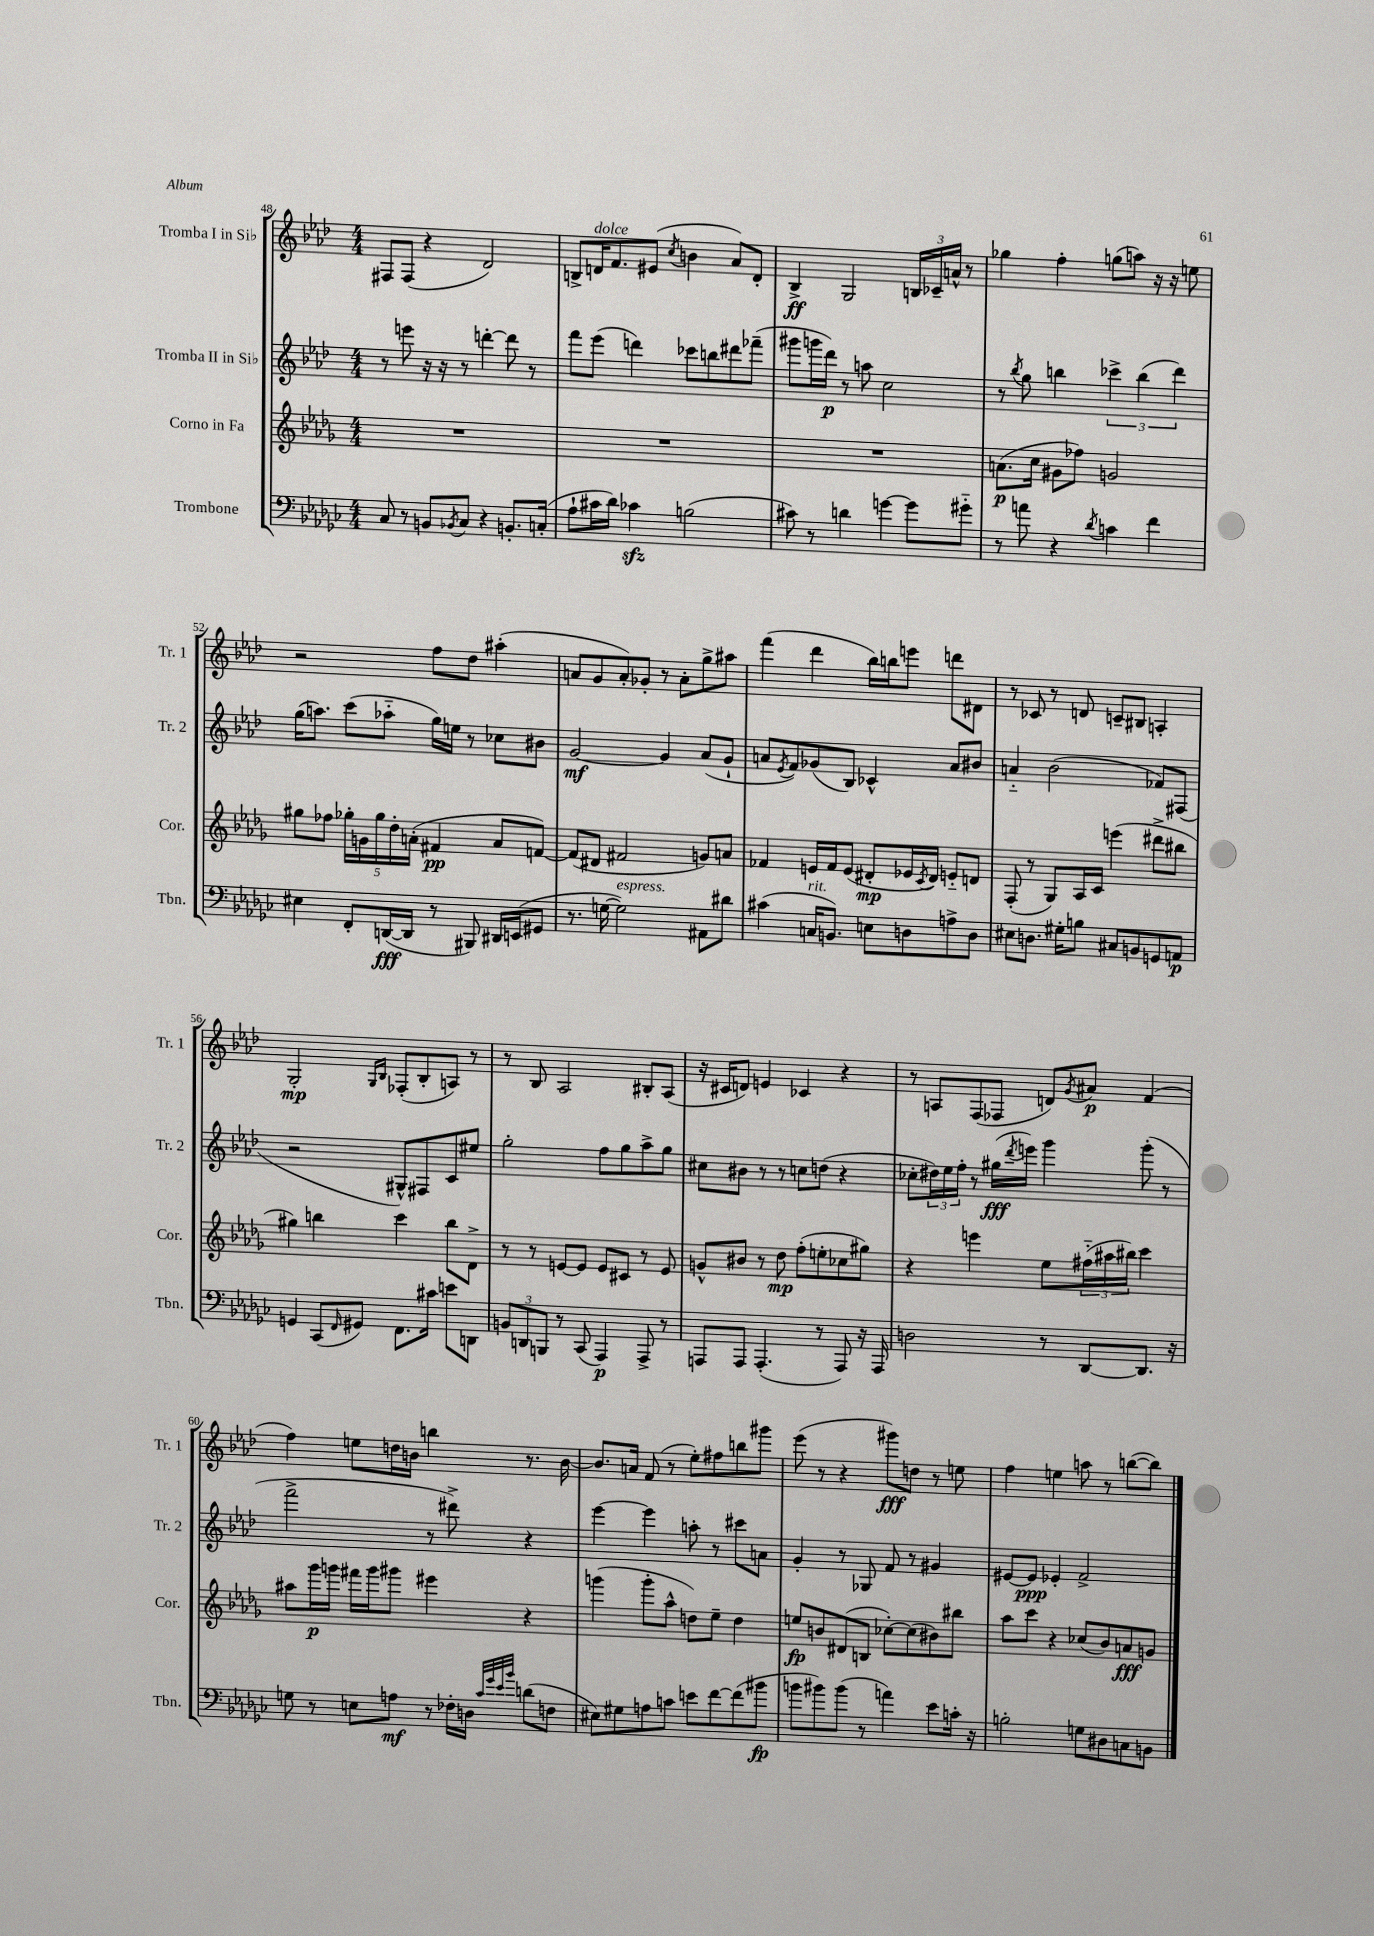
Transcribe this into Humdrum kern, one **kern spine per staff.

**kern	**kern	**kern	**kern
*staff4	*staff3	*staff2	*staff1
*clefF4	*clefG2	*clefG2	*clefG2
*k[b-e-a-d-g-c-]	*k[b-e-a-d-g-]	*k[b-e-a-d-]	*k[b-e-a-d-]
*M4/4	*M4/4	*M4/4	*M4/4
8C-	1r	8r	8F#
8r	.	8eee	(8F#
8BB	.	16r	4r
.	.	16r	.
8qBB-	.	.	.
8C-	.	8r	.
4r	.	[4ddd'	2d-)
8.BB'	.	8ddd]	.
.	.	8r	.
(16C'	.	.	.
=	=	=	=
8A-`	1r	8fff	8B^
16c#	.	(8eee-	16d
16d-)	.	.	8.f
4c-	.	4ddd)	.
.	.	.	(8e#
.	.	.	8qcc
(2B	.	8ccc-	4b
.	.	8bb	.
.	.	8ddd#	8a-)
.	.	(8fff-~	8d'
=	=	=	=
8c#)	1r	8ggg#	4B-^
8r	.	16ggg	.
.	.	16ddd-)	.
4d	.	8r	2G
.	.	8aa	.
[4g	.	2cc	.
8g]	.	.	24B
.	.	.	24c-~
.	.	.	24a^^
8g#'~	.	.	8r
=	=	=	=
8r	(8.a	8r	4gg-
.	.	8qbb-	.
8a	.	8gg	.
.	16cc	.	.
4r	8g#	4bb	4ff'
.	8ff-)	.	.
8qd-	.	.	.
4c	2g	6ccc-^	(8gg
.	.	.	8aa)
.	.	(6bb	.
4f	.	.	16r
.	.	.	16r
.	.	6ddd-)	.
.	.	.	8ee
=	=	=	=
4E#	8gg#	(16gg	2r
.	.	8.aa)	.
.	8ff-	.	.
8FF'	20gg-'	(8ccc	.
.	20g	.	.
.	20gg-	.	.
([16DD	.	8aa-'~	.
.	20dd-'	.	.
16DD]	.	.	.
.	(20a'	.	.
8r	4f#	16gg)	8ff
.	.	16ee	.
8BBB#)	.	8r	8dd-
16DD#	8a	8cc-	(4aa#'
(16EE	.	.	.
8GG#	[8f)	8b#	.
=	=	=	=
8.r	(8f]	[2g	8a
.	8d#	.	8g
[16G	.	.	.
2G])	2f#	.	8a')
.	.	.	8g-'
.	.	4g]	8r
.	.	.	8a'
8AA#	8g)	(8a-	8gg^
8d#	8a	8g`	8aa#
=	=	=	=
(4c#	4f-	8a	(4fff
.	.	8qe-	.
.	.	8f)	.
16C	16e	(8g-	4ddd-
8.BB)	16f-	.	.
.	(8e	8B-)	.
8E	8d#'	4c-^^	16bb-)
.	.	.	16bb
8D	16e-	.	8eee
.	8qc	.	.
.	16d#)	.	.
8A^	8e'~	8a	8ddd
8D	8d	8b#	8d#
=	=	=	=
8E#	(8F'	4a'~	8r
8.D	8r	.	8c-
.	8G-)	(2b-	8r
16G#'	.	.	.
8B	16A-	.	8d
.	16c	.	.
8C#	(4eee	.	8c~
8BB	.	.	8B#
8GG	8ddd#^	8f-)	4A'
8AA	8bb#	(8F#	.
=	=	=	=
4GG	4gg#)	2r	2G'
(8CC-	4bb	.	.
16qqFF	.	.	.
8GG#)	.	.	.
.	.	.	16qqG
.	.	.	16qqB-
8.FF	4ccc	8G#^^)	(8F-'
.	.	8F#	8B-'
16c#	.	.	.
8e	8bb	8c	8A)
8DD	8d-^	8ee#	8r
=	=	=	=
12BB	8r	2gg'	8r
12DD	.	.	.
.	8r	.	8B-
12BBB	.	.	.
8r	[8e	.	2A-
(8CC-	8e]	.	.
4AAA-)	8e	8ff	.
.	8c#	8gg	.
8AAA-^	8r	8aa-^	8B#'
8r	8e	8gg	(8A-
=	=	=	=
8AAA	8g^^	8cc#	16r
.	.	.	16c#
8AAA	8b#	8b#	8d)
(4.AAA'	8r	8r	4e
.	8dd-	8r	.
.	(8ff'	8cc	4c-
8r	8ee'	(8dd	.
8AAA)	8cc-	4r	4r
16r	8gg#)	.	.
16AAA	.	.	.
=	=	=	=
2D	4r	8cc-'	8r
.	.	24dd#)	8A
.	.	24ee-	.
.	.	24ff'	.
.	4eee	8r	(8F
.	.	(16gg#	8F-
.	.	8qddd-	.
.	.	16eee)	.
8r	8ee-	4ggg	8d)
.	.	.	8qg
[8DD-	(24ff#'~	.	8a#
.	24aa#	.	.
.	24bb#)	.	.
8.DD-]	4ccc	(8ggg'	(4f
.	.	8r	.
16r	.	.	.
=	=	=	=
8G	8aa#	2fff^	4ff)
8r	16ggg-	.	.
.	16ggg	.	.
8E	16fff#	.	8ee
.	16ggg	.	.
8A	8ggg#	.	16dd
.	.	.	16b
8r	4eee#	8r	4bb
16F-'	.	8ddd#^)	.
16D	.	.	.
32qqc-	.	.	.
32qqg-	.	.	.
32qqe-	.	.	.
32qqb-	.	.	.
(8d	4r	4r	8.r
8F	.	.	.
.	.	.	[16b
=	=	=	=
8E#)	(4ggg	[4eee-	8.b]
8G#	.	.	.
.	.	.	16a
8A	8ggg'	4eee-]	(8f
8c	8aa-^^	.	8r
8e	8dd)	8aa'	8ee-')
[8f	8ee-~	8r	8ff#
(8f]	4dd	8ccc#	8bb
8b#	.	8a	8ggg#
=	=	=	=
8b	8ee	4g'	(8eee-
8b#)	8b	.	8r
(8b#	(8d#	8r	4r
8r	8B	8G-	.
4a)	[8cc-')	8f	8ggg#)
.	(8cc-]	8r	8dd
8e-	8b#)	4g#	8r
16c'	8bb#	.	8ee
16r	.	.	.
=	=	=	=
2B'	8aa-	[8e#	4ff
.	8ccc	8e#]	.
.	4r	4e-'	4ee
8G	(8cc-	2f^	8aa
8D#	8b-)	.	8r
8C	8a	.	([8bb
8BB	8g	.	8bb])
==	==	==	==
*-	*-	*-	*-
